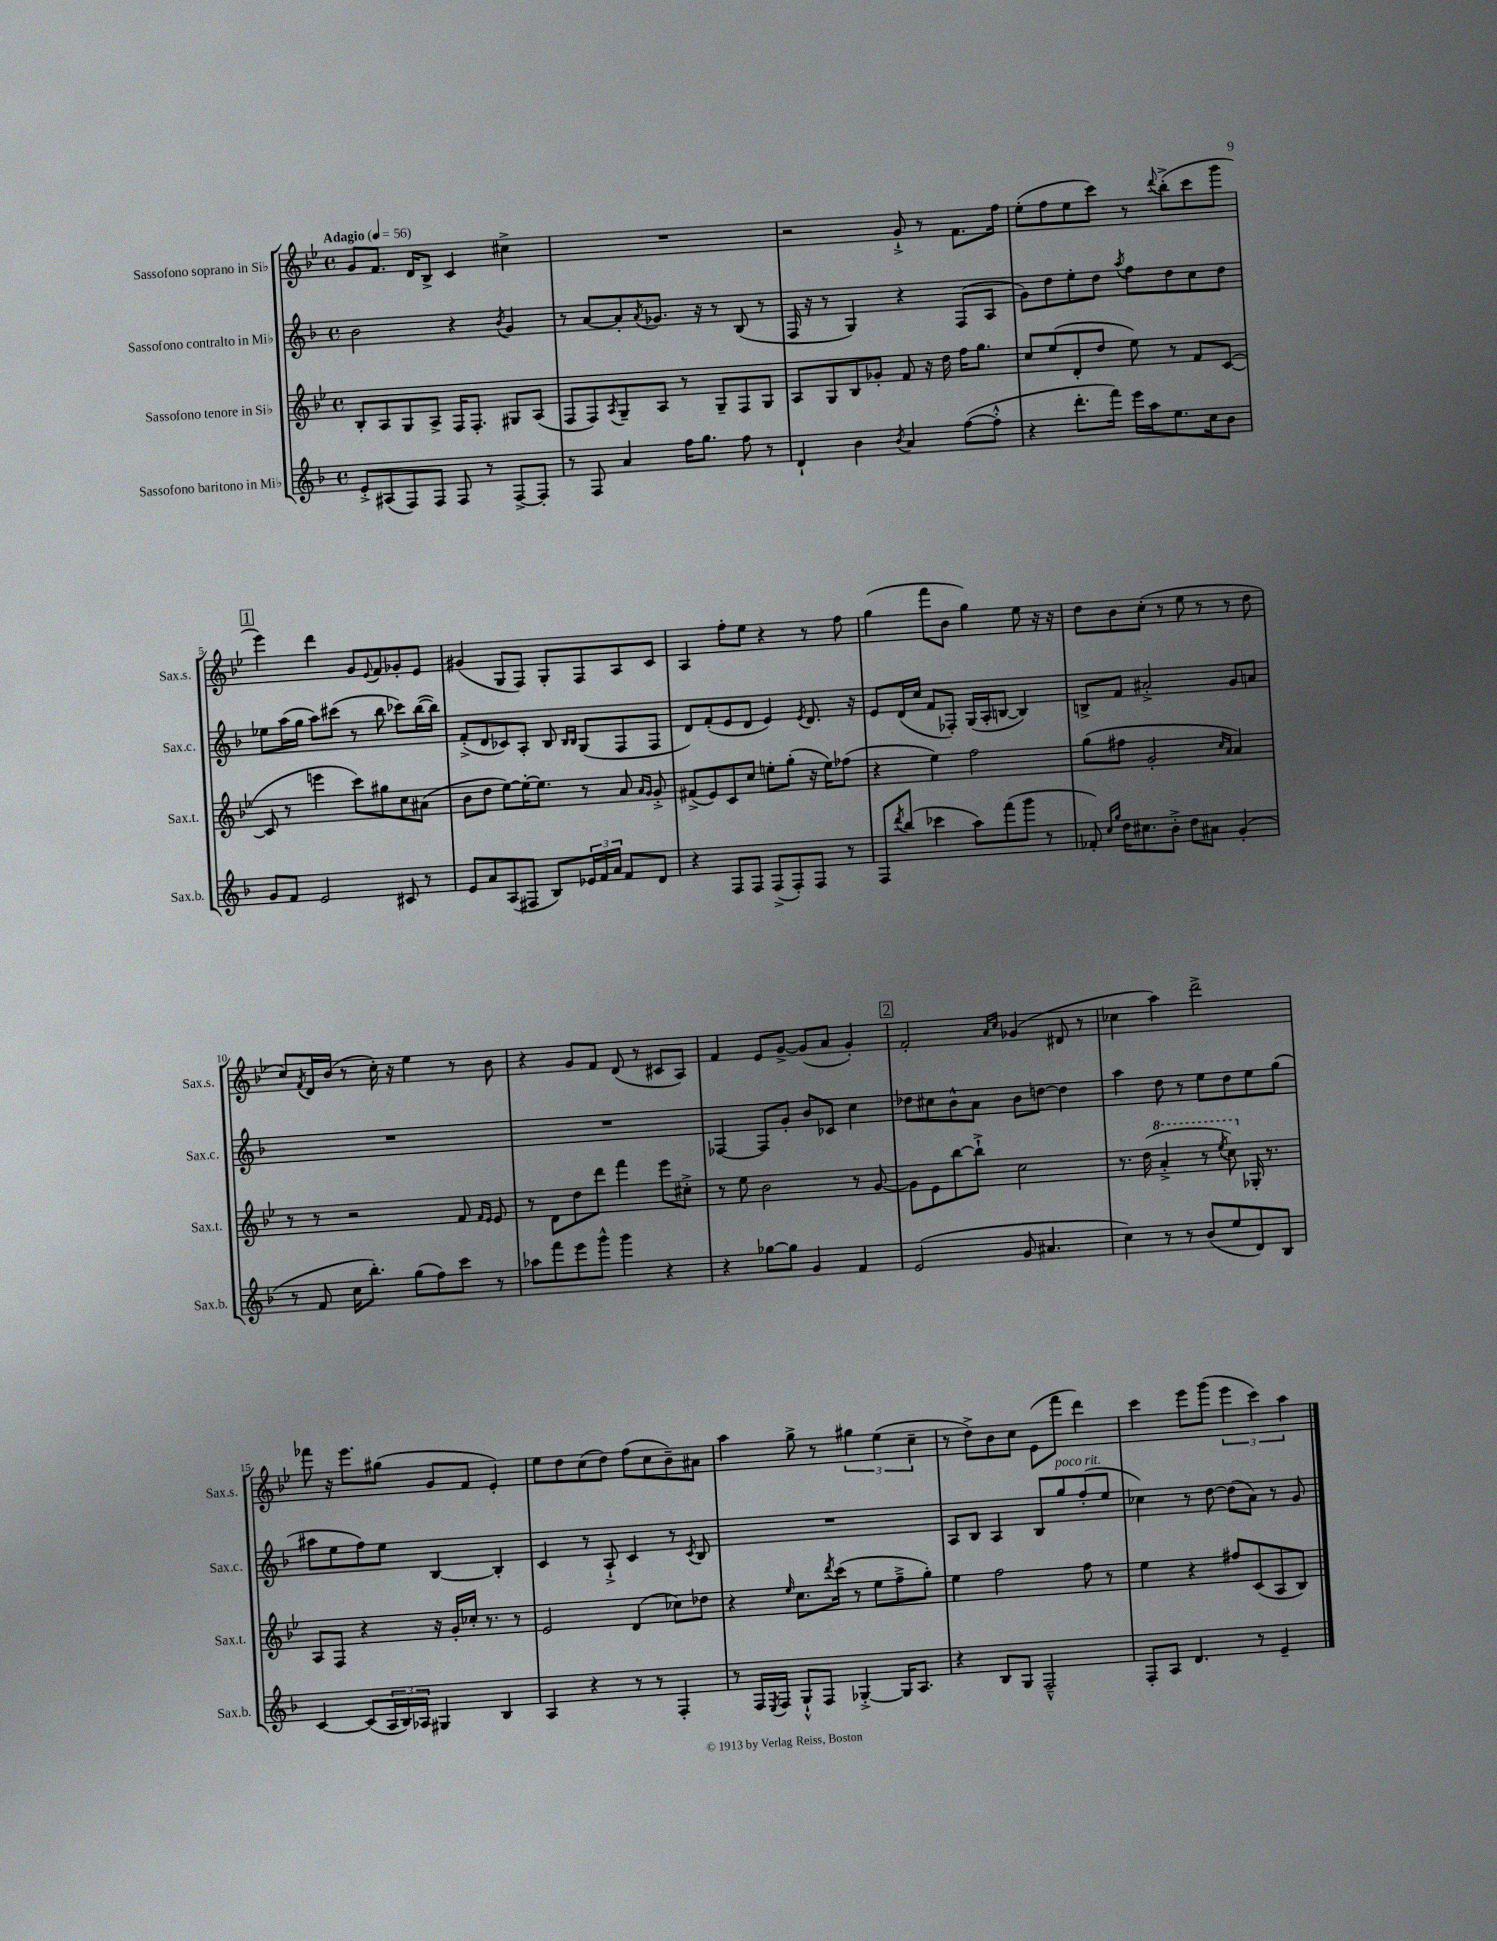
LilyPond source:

<<
\new StaffGroup <<
\new Staff = "s0" \with { instrumentName = "Sassofono soprano in Sib" shortInstrumentName = "Sax.s." } {
    \clef treble \key bes \major \defaultTimeSignature \time 4/4 \tempo "Adagio" 4 = 56
    g'8 f'8. d'16 bes8-> c'4 cis''4-> |
    R1 |
    r2 g'8-!-> r8 f'8. f''16 |
    ees''8-.( f''8 ees''8 c'''8) r8 \appoggiatura { d'''8 } bes''8-.->( c'''8 g'''8 |
    \mark \markup { \box "1" } ees'''4) d'''4 g'8 \appoggiatura { ees'8 } f'8 ges'8-. ees'8 |
    gis'4( g8 f8) g8-. f8 a8 c'8 |
    a4 f''8-. ees''8 r4 r8 f''8 |
    g''4( f'''8 bes'8 g''4) ees''8 r16 r16 |
    d''8 bes'8 c''8-.( r8 ees''8 r8 r8 d''8 |
    c''8) \acciaccatura { f'8 } d'16 bes'16( r8 c''16-.) r16 ees''4 r8 bes'8 |
    r4 g'8 f'8 d'8( r8 cis'8 a8) |
    f'4 ees'8 g'8~-> g'8( a'8 g'4-.) |
    \mark \markup { \box "2" } f'2-. \grace { a'16 c''16 } ges'4( dis'8 r8 |
    ces''4 a''4) d'''2-> |
    fes'''8 r16 ees'''8. gis''8( g'8 f'8 ees'4-.) |
    ees''8 d''8 c''8( d''8) f''8( c''8 bes'8--) ais'8 |
    a''4 g''8-> r8 \tuplet 3/2 { gis''4 ees''4( c''4-- } |
    r8 d''8->) bes'8 c''8 ees'8( f'''8 d'''4) |
    c'''4 ees'''8 g'''8( \tuplet 3/2 { ees'''4 c'''4) a''4 } \bar "|." |
}
\new Staff = "s1" \with { instrumentName = "Sassofono contralto in Mib" shortInstrumentName = "Sax.c." } {
    \clef treble \key f \major \defaultTimeSignature \time 4/4
    bes'2 r4 \acciaccatura { bes'8 } g'4 |
    r8 a'8~ a'8-. \acciaccatura { a'8 } ges'8. r16 r8 bes8( r8 |
    f16 r16 r8 g4) r4 f8( a8 |
    g'8) d''8 e''8-. d''8 \acciaccatura { a''8 } f''8 d''8 c''8 d''8 |
    \mark \markup { \box "1" } ees''8 a''16( g''16 a''8) cis'''8( r8 bes''8 ces'''8) bes''16~( bes''16) |
    f'8-.->( d'8 ces'8) a8-. bes8 \grace { bes16 bes16 } g8( f8 f8 |
    d'8) f'8-.( e'8 d'8 e'4) \acciaccatura { e'8 } d'8. r16 |
    e'8 d'16( c''16 f'8 fes8-.) g16( a16-. b8~ b4) |
    b8-> f'8 ais'2-.-> g'8 a'8 |
    R1 |
    R1 |
    fes4~ fes8 g'8-. bes'8 ces'8 c''4 |
    \mark \markup { \box "2" } des''8 cis''8 bes'8-^ a'8 bes'8 d''8~ d''4 |
    a''4 d''8 r8 e''8 d''8 e''8 g''8( |
    ais''8 e''8 f''8) e''8 bes4~ bes4-. |
    c'4 r8 a8-!-> c'4 r8 \acciaccatura { c'8 } bes8 |
    R1 |
    a8 bes8 a4 bes8 g''8^\markup { \italic "poco rit." } f''8-.( e''8 |
    ces''4) r8 d''8~ d''8( a'8) r8 g'8 \bar "|." |
}
\new Staff = "s2" \with { instrumentName = "Sassofono tenore in Sib" shortInstrumentName = "Sax.t." } {
    \clef treble \key bes \major \defaultTimeSignature \time 4/4
    bes8-. a8 g8 a8-> f16 f8.-. gis8 a8( |
    f8 f8) \acciaccatura { a8 } g8-- a8 r8 g8-- f8 g8 |
    a8 g8 bes8 ges'8-. f'8 r16 d''16 f''16 g''8. |
    c''8 ees''8( d'8-. d''8 ees''8) r8 f'8 c'8~( |
    \mark \markup { \box "1" } c'8 r8 e'''4 c'''8) gis''8 c''8 ais'8( |
    bes'8 d''8 ees''8~) ees''16~-. ees''8. r8 a'8 \grace { a'16 g'16 } g'8-.-> |
    fis'8->( ees'8) c'8 c''8 e''8-. g''8-.( r16 e''16) fes''8( |
    r4 ees''4) f''2 |
    g''8( fis''8 g'2-. \grace { c''16 a'16 } a'4) |
    r8 r8 r2 f'8 \grace { f'16 ees'16 } ees'8 |
    r8 d'8 d''8 d'''8 f'''4 ees'''8 cis''8-.-> |
    r8 ees''8 bes'2 r8 g'8~ |
    \mark \markup { \box "2" } g'8 ees'8 bes''8~ bes''8-!-> c''2 |
    r8. d''16( \ottava #1 a''4-.-> r8 \acciaccatura { ees'''8 } c'''8) \ottava #0 ges16-. r8. |
    a8 f8 r4 r16 g'16-. ces''16-. r8. r8 |
    ees'2 d'4( ces''8) des''8 |
    r4 \grace { ees''16 } c''8. \acciaccatura { d'''8 } c'''16( r8 ees''8 f''8---> g''8-.) |
    ees''4 f''2 f''8 r8 |
    ees''4 r4 fis''8 c'8( a8 bes8) \bar "|." |
}
\new Staff = "s3" \with { instrumentName = "Sassofono baritono in Mib" shortInstrumentName = "Sax.b." } {
    \clef treble \key f \major \defaultTimeSignature \time 4/4
    e'8-.-> ais8( f8) f8 f8 r8 f8~-> f8-. |
    r8 f8 a'4 f''16 g''8. f''8 r8 |
    d'4-! bes'4 \acciaccatura { bes'8 } a'4 f''8~( f''8-.-^ |
    r4 d'''8.-. f'''16) e'''16 a''16 e''8. c''16 bes'8 |
    \mark \markup { \box "1" } g'8 f'8 e'2 cis'8 r8 |
    e'8 a'8 a8( fis8 bes8) \tuplet 3/2 { ees'16 f'16 a'16 } f'8 d'8 |
    r4 f8 f8 f8->( f8-.) f8 r8 |
    f8 \acciaccatura { d'''8 } bes''8( ces'''4 a''8) f'''8( g'''8 r8 |
    fes'8-.) \grace { c''16 g''16 } d''16 cis''8. bes'8-.-> d''8 ais'8 g'4-.( |
    r8 f'8 c''16 bes''8.-.) g''8( f''8) c'''8 r8 |
    aes''8 f'''8 e'''8 g'''8-^ g'''4 r4 |
    r4 ges''8~ ges''8 g'4 f'4 |
    \mark \markup { \box "2" } e'2( g'8 ais'4. |
    c''4) r8 r8 bes'8( e''8 d'8) bes8 |
    c'4~ c'8( \tuplet 3/2 { a16 bes16) aes16 } gis4 bes4 |
    a4 r4 r8 r8 f4-. |
    r8 f16 \acciaccatura { e8 } f16 g8-!-^ f8 ges4~-.-> ges16 a8. |
    r4 bes8 g8 f2---^ |
    f8-. a8 d'4. r8 e'4-- \bar "|." |
}
>>
>>
